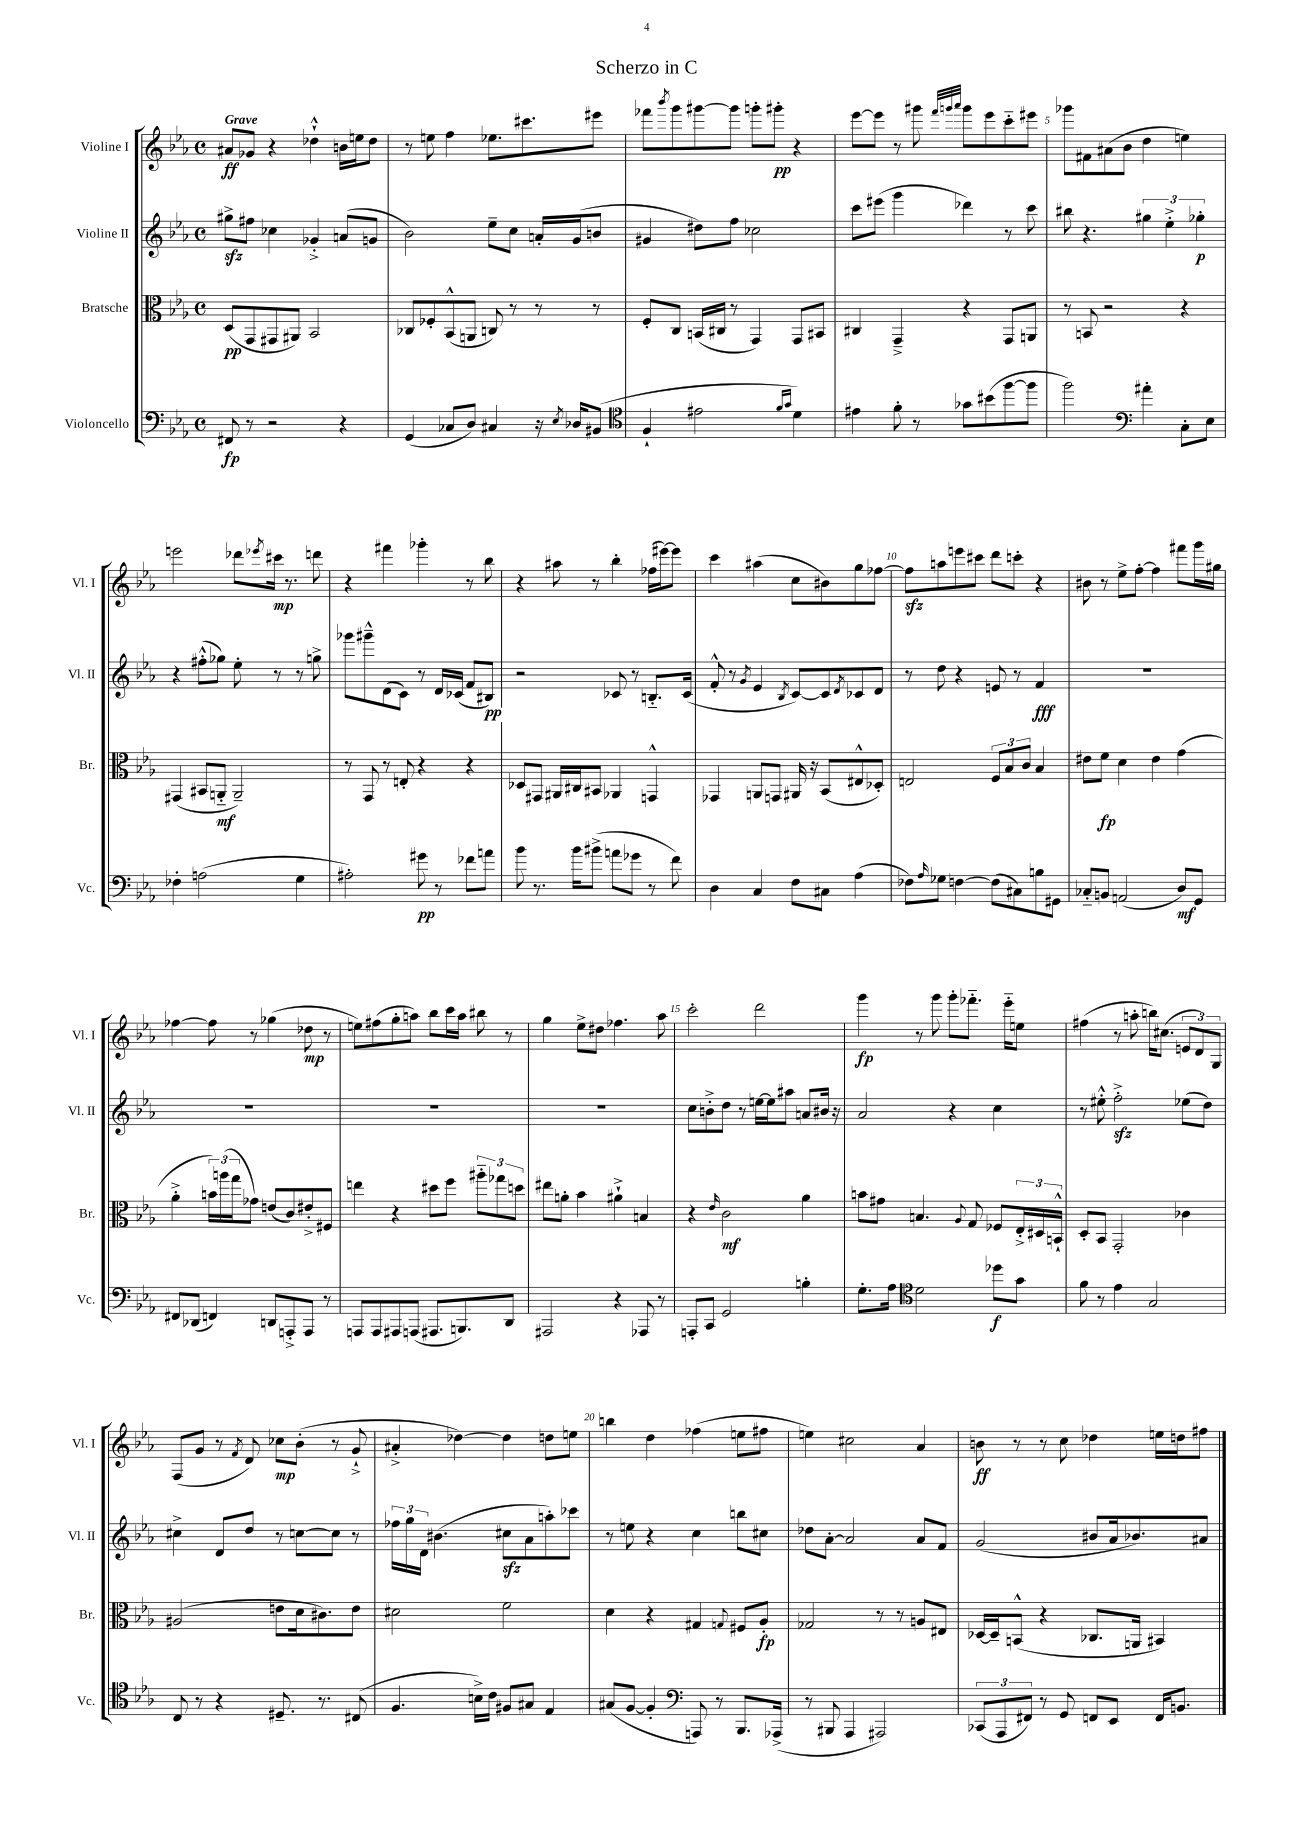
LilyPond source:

\header { title = "Scherzo in C" }
<<
\new StaffGroup <<
\new Staff = "s0" \with { instrumentName = "Violine I" shortInstrumentName = "Vl. I" } {
    \clef treble \key ees \major \defaultTimeSignature \time 4/4 \tempo "Grave"
    ais'8\ff ges'8 r4 des''4-!-^ b'16 e''16 des''8 |
    r8 e''8 f''4 ees''8. cis'''8. eis'''8 |
    fes'''8 \acciaccatura { bes'''8 } g'''8 gis'''8~ gis'''8 g'''8-. gis'''8-.\pp r4 |
    ees'''8~ ees'''8 r8 gis'''8 \grace { f'''32 g'''32 aes'''32 } g'''8 ees'''8 c'''8-_ eis'''8 |
    ges'''8 fis'8 ais'8( bes'8 d''4 e''4) |
    e'''2 des'''8 \acciaccatura { ees'''8 } cis'''16\mp r8. d'''8 |
    r4 fis'''4 ges'''4-. r8 bes''8 |
    r4 ais''8 r8 bes''4-. fes''16( eis'''16~) eis'''8 |
    c'''4 ais''4( c''8 bis'8) g''8 fes''8~ |
    fes''8\sfz a''8 e'''8 cis'''8 d'''8 c'''8-. r4 |
    bis'8 r8 ees''8-> f''8~-. f''4 fis'''8 g'''16 gis''16 |
    fes''4~ fes''8 r8 ges''4( des''8\mp r8 |
    e''8) fis''8( g''8-. a''8) bes''8 c'''16 a''16 bis''8 r8 |
    g''4 ees''8-> dis''8 fes''4. aes''8 |
    c'''2-. d'''2 |
    g'''4\fp r8 g'''8 g'''8-. fes'''8.-_ ees'''16-_ e''8 |
    fis''4( r8 a''8-. b''16) cis''8.( \tuplet 3/2 { e'8 d'8) g8 } |
    f8( g'8 r8 \acciaccatura { f'8 } d'8) ces''8\mp bes'8-.( r8 g'8-!-> |
    ais'4-.-> des''4~) des''4 d''8 e''8 |
    b''4 d''4 fes''4( e''8 fis''8 |
    e''4) cis''2 aes'4 |
    b'8\ff r8 r8 c''8 des''4 e''16 d''16 fis''8 \bar "|." |
}
\new Staff = "s1" \with { instrumentName = "Violine II" shortInstrumentName = "Vl. II" } {
    \clef treble \key ees \major \defaultTimeSignature \time 4/4
    gis''8->\sfz fis''8 ces''4 ges'4-.-> a'8( g'8 |
    bes'2) ees''8-- c''8 a'16-. g'16( b'8 |
    gis'4 dis''8) f''8 ces''2 |
    c'''8 eis'''8( g'''4 des'''4) r8 c'''8 |
    bis''8 r4. \tuplet 3/2 { gis''4 ees''4-.-> ges''4-.\p } |
    r4 fis''8-.-^( ges''8) ees''8-. r8 r8 g''8-> |
    ges'''8 gis'''8---^ d'8( c'8) r8 d'16 ces'16( f'8 bis8\pp) |
    r2 ces'8 r8 b8.-_ ces'16( |
    f'8-.-^ r8 \acciaccatura { g'8 } ees'4 \acciaccatura { bes8 } c'8~) c'8 \acciaccatura { d'8 } ces'8 d'8 |
    r8 d''8 r4 e'8 r8 f'4\fff |
    R1 |
    R1 |
    R1 |
    R1 |
    c''8 b'8-.-> d''8 r8 e''16~ e''16 ais''8 a'8 bis'16 r16 |
    aes'2 r4 c''4 |
    r8 eis''8-.-^ f''2-.->\sfz ees''8( d''8) |
    cis''4-> d'8 d''8 r8 c''8~ c''8 r8 |
    \tuplet 3/2 { fes''16 g''16 d'16 } bis'4.( cis''8\sfz aes'8 a''8-.) ces'''8 |
    r8 e''8 r4 c''4 b''8 cis''8 |
    des''8 aes'8~-. aes'2 aes'8 f'8 |
    g'2( bis'8 aes'16 bes'8.) ais'8 \bar "|." |
}
\new Staff = "s2" \with { instrumentName = "Bratsche" shortInstrumentName = "Br." } {
    \clef alto \key ees \major \defaultTimeSignature \time 4/4
    d8\pp( g,8 gis,8 ais,8) bes,2 |
    ces8 fes8-. bes,8-^( a,8 c8) r8 r8 r8 |
    f8-. c8 b,16( cis16 r8 g,4) g,8 bis,8 |
    cis4 g,4---> r4 g,8 a,8 |
    r8 b,8 r2 r4 |
    gis,4( bis,8 a,8-_\mf a,2--) |
    r8 g,8 r8 e8-. r4 r4 |
    des8 gis,8 ais,16 cis16 bis,8 aes,4 g,4-^ |
    ges,4 a,8 g,8 ais,16 r16 bes,8( eis8-^ des8-.) |
    e2 \tuplet 3/2 { f8 bes8 c'8 } bes4 |
    eis'8 f'8\fp d'4 eis'4 g'4( |
    aes'4-.-> \tuplet 3/2 { b'16) a''16( g''16 } ges'8) e'8( c'8) eis'8-.-> fis8 |
    e''4 r4 dis''8 f''8 \tuplet 3/2 { ais''8-_ ges''8 d''8 } |
    eis''8 a'8-. bes'4 ais'4-!-> b4 |
    r4 \grace { ees'16 } c'2\mf aes'4 |
    b'8 gis'8 b4. \appoggiatura { aes8 } g8 fes8 \tuplet 3/2 { ees16-.-> dis16 b,16-!-^ } |
    d8-. bes,8 g,2-. ces'4 |
    ais2( e'8 d'16 cis'8.) e'8 |
    dis'2 f'2 |
    d'4 r4 gis4 \appoggiatura { g8 } fis8 aes8-.\fp |
    ges2 r8 r8 a8 eis8 |
    des16~ des16-- b,8-^( r4 ces8. a,16 bis,4) \bar "|." |
}
\new Staff = "s3" \with { instrumentName = "Violoncello" shortInstrumentName = "Vc." } {
    \clef bass \key ees \major \defaultTimeSignature \time 4/4
    fis,8\fp r8 r2 r4 |
    g,4( ces8 d8) cis4 r16 \acciaccatura { ees8 } des16 bis,8( |
    \clef tenor f4-! eis'2 \grace { f'16 g'16 } d'4) |
    eis'4 f'8-. r8 ges'8 bis'8( f''8~ f''8 |
    f''2) \clef bass ais'4-. c8-. ees8 |
    fes4-. a2( g4 |
    ais2-.) gis'8\pp r8 fes'8 a'8 |
    bes'8 r8. bes'16 bis'8->( a'8 ges'8 r8 f'8) |
    d4 c4 f8 cis8 aes4( |
    fes8) \grace { aes16 } ges8 f4~ f8( cis8) b8 gis,8 |
    ces8-_ b,8 a,2( d8\mf) g,8 |
    fis,8 des,8( f,4) d,8 a,,8-.-> a,,8 r8 |
    a,,8 a,,8 ais,,8 a,,8( ais,,8. b,,8.) d,8 |
    ais,,2 r4 aes,,8 r8 |
    a,,8-. c,8 g,2 b4-. |
    g8.-. aes16 \clef tenor d'2 des''8\f g'8 |
    f'8 r8 ees'4 g2 |
    c8 r8 r4 dis8.-- r8. cis8( |
    f4. b16->) c'16 fis8 gis8 ees4 |
    gis8( f8~ f4-. \clef bass a,,8) r8 bes,,8. aes,,16->( |
    r8 bis,,8 aes,,4 ais,,2) |
    \tuplet 3/2 { ces,8( aes,,8 fis,8) } r8 g,8 f,8 ees,8 f,16 b,8. \bar "|." |
}
>>
>>
\layout { \context { \Score \override BarNumber.break-visibility = ##(#f #t #t) barNumberVisibility = #(every-nth-bar-number-visible 5) } }
